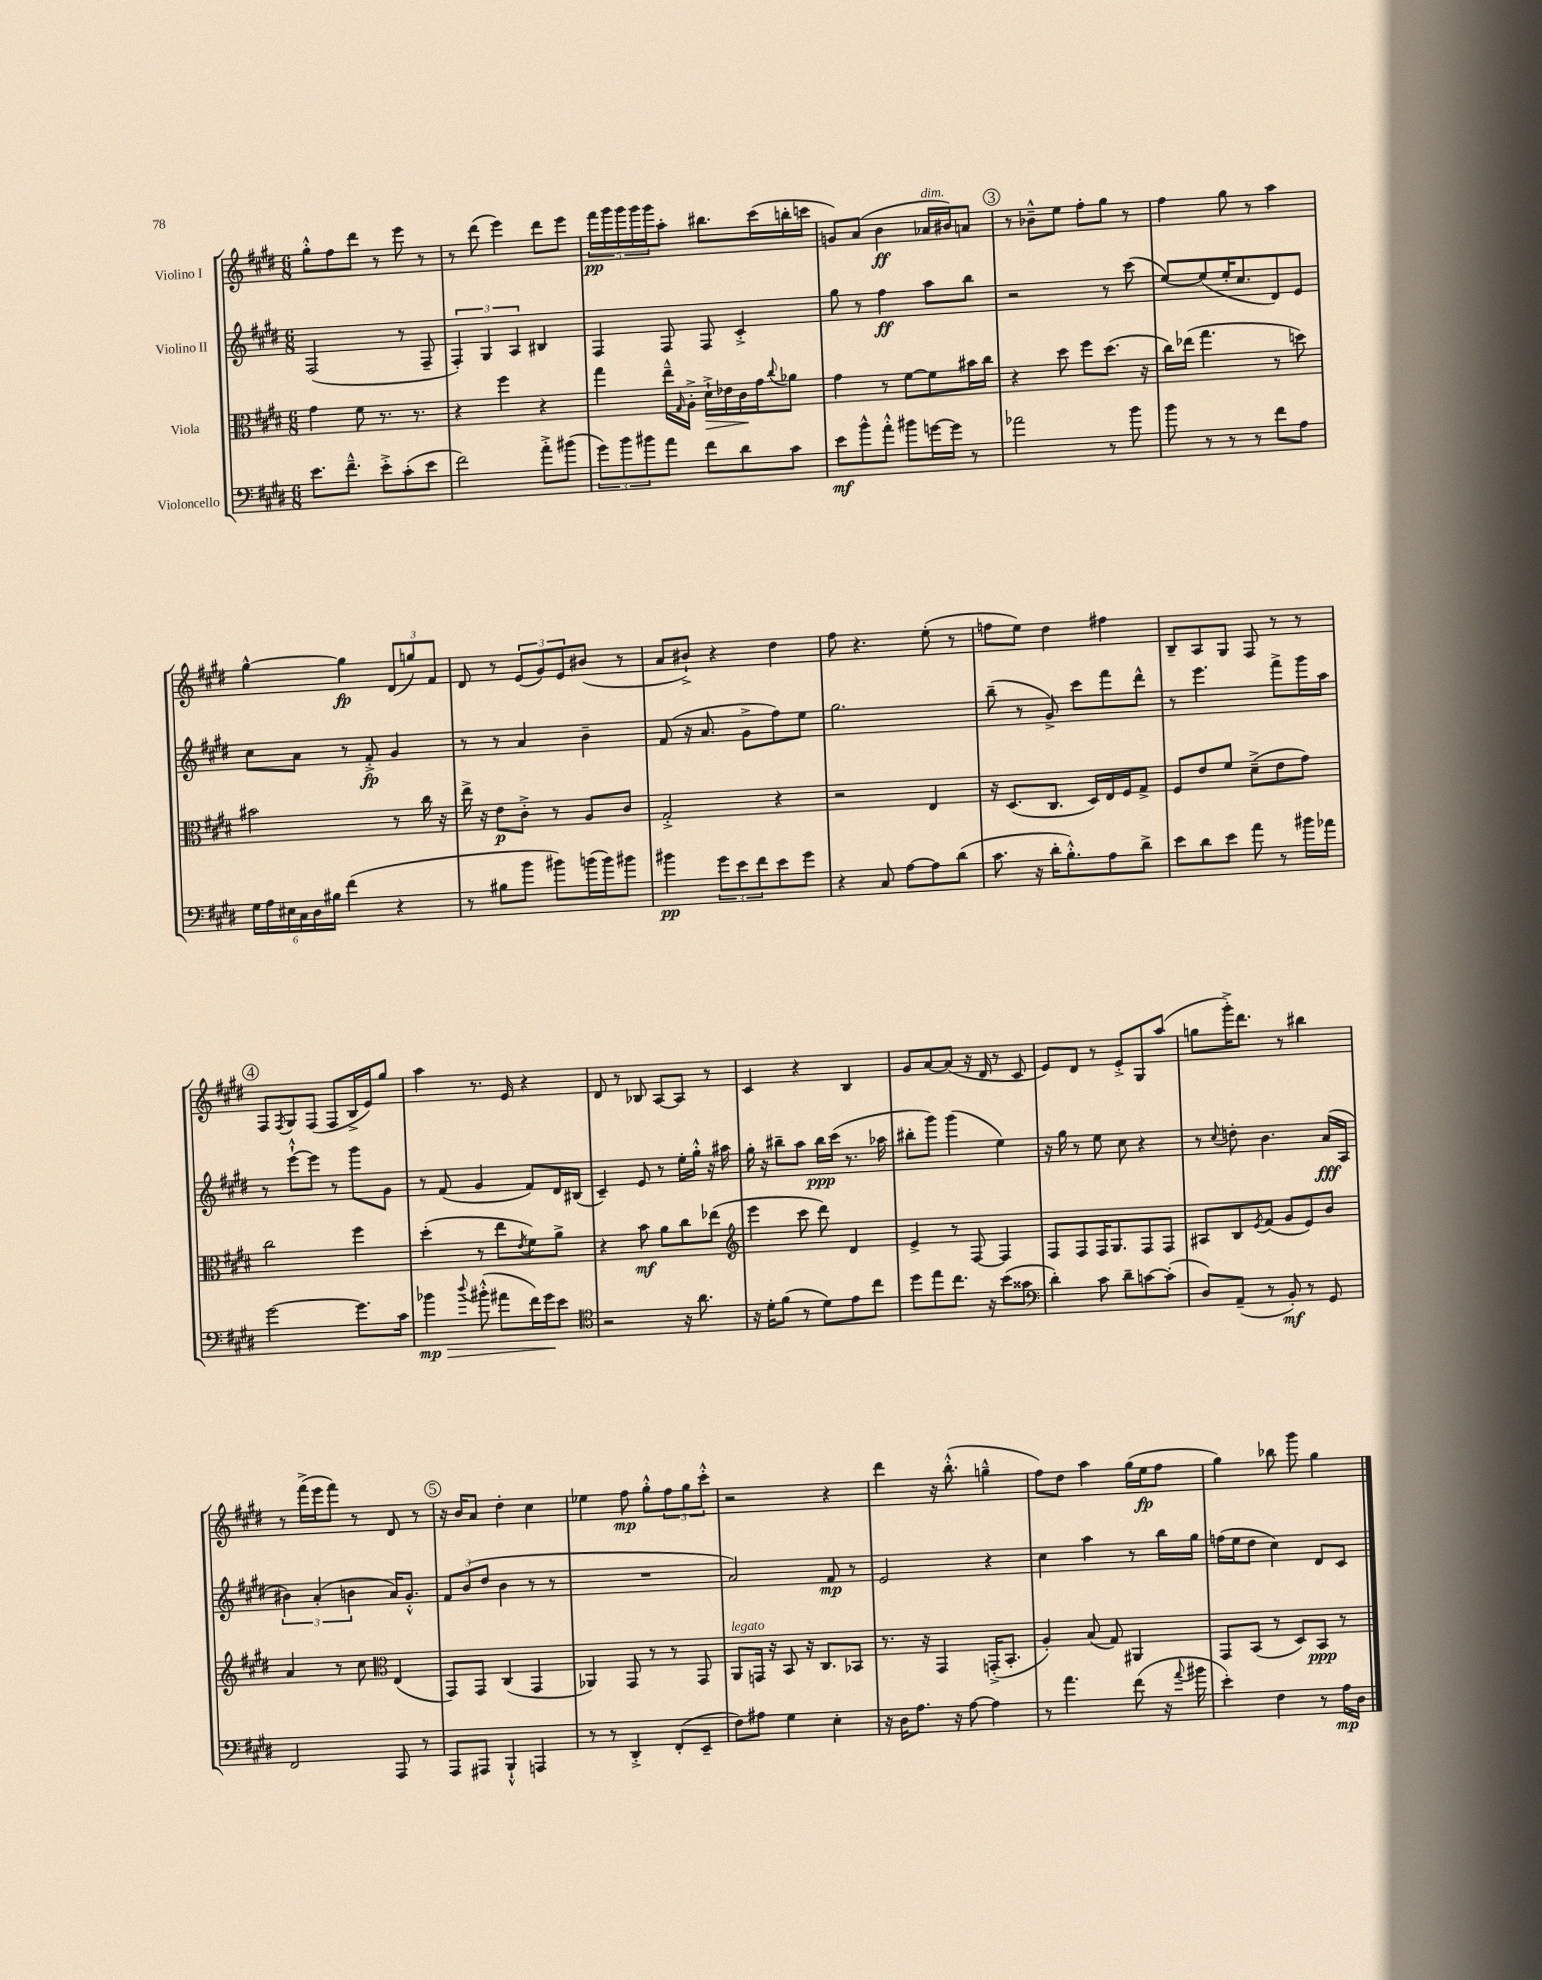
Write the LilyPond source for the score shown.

<<
\new StaffGroup <<
\new Staff = "s0" \with { instrumentName = "Violino I" } {
    \clef treble \key e \major \numericTimeSignature \time 6/8
    gis''8-.-^ fis''8 dis'''8 r8 e'''8 r8 |
    r8 dis'''8( e'''4) dis'''8 e'''8 |
    \tuplet 5/4 { fis'''16\pp gis'''16 gis'''16 gis'''16 gis'''16 } a''8-. bis''8. cis'''16( b''16-. c'''16 |
    g'8) a'8( b'4\ff aes'16^\markup { \italic "dim." } bis'16) a'8 |
    \mark \markup { \circle "3" } r8 bes'8---^ e''8 fis''8-. gis''8 r8 |
    fis''4 gis''8 r8 a''4 |
    gis''4~-^ gis''4\fp \tuplet 3/2 { dis'8( g''8) fis'8 } |
    dis'8 r8 \tuplet 3/2 { e'8( gis'8) e'8 } bis'8( r8 |
    a'8 bis'8-!->) r4 dis''4 |
    fis''8 r4. e''8-.( r8 |
    f''8 e''8) dis''4 fis''4 |
    b8-- a8 gis8 fis8 r8 r8 |
    \mark \markup { \circle "4" } fis8 \acciaccatura { fis8 } gis8 fis8( fis8 b16-> e'16) gis''8 |
    a''4 r8. e'16 r4 |
    dis'8 r8 bes8 a8~ a8 r8 |
    cis'4 r4 b4 |
    gis'8 a'8~ a'8( r16 dis'16 r8 cis'8 |
    e'8) dis'8 r8 e'8-.-> gis8 a''8( |
    g''8 gis'''16-.->) dis'''8. r8 bis''4 |
    r8 fis'''16->( e'''16 fis'''8) r8 dis'8 r8 |
    \mark \markup { \circle "5" } r16 b'16 a'8 dis''4-. cis''4 |
    ees''4 fis''8\mp gis''8-.-^ \tuplet 3/2 { fis''8 gis''8 cis'''8-.-^ } |
    r2 r4 |
    dis'''4 r16 b''8.-.-^( g''4---^ |
    fis''8) dis''8 a''4 gis''16( e''16\fp fis''8 |
    gis''4) bes''8 gis'''8 gis''4 \bar "|." |
}
\new Staff = "s1" \with { instrumentName = "Violino II" } {
    \clef treble \key e \major \numericTimeSignature \time 6/8
    fis2( r8 fis8-- |
    \tuplet 3/2 { fis4-.) gis4 a4 } bis4 |
    fis4 fis8 fis8 cis'4-.-> |
    gis''8 r8 fis''4\ff a''8 b''8 |
    \mark \markup { \circle "3" } r2 r8 cis'''8( |
    e''8~) e''8( e''16-. cis''8. dis'8) e'8 |
    cis''8 a'8 r8 fis'8-.->\fp gis'4 |
    r8 r8 a'4 b'4-- |
    fis'8( r16 a'8. gis'8-> fis''8) e''8 |
    gis''2. |
    b''8--( r8 gis'8->) cis'''8 fis'''8 dis'''8-^ |
    r8 e'''4. fis'''8-> gis'''16 a''16 |
    \mark \markup { \circle "4" } r8 e'''8~-!-^ e'''8 r8 gis'''8 gis'8 |
    r8 fis'8( gis'4 fis'8) dis'16 bis16( |
    cis'4--) e'8 r8 e''16-. gis''16-.-^ r16 ais''16 |
    gis''16-. r16 bis''8-- a''8 bis''16\ppp cis'''16( r8. aes''16 |
    bis''8-. gis'''8) gis'''4( e''4) |
    r16 gis''16 r8 e''8 cis''8 r4 |
    r8 \appoggiatura { cis''8 } d''8-. b'4. a'16\fff( a16 |
    \tuplet 3/2 { bis'4) a'4-.( b'4 } a'16) gis'8.-.-^ |
    \mark \markup { \circle "5" } \tuplet 3/2 { fis'8 b'8( dis''8 } b'4 r8 r8 |
    R2. |
    a'2) fis'8\mp r8 |
    e'2 r4 |
    cis''4 a''4 r8 b''16 gis''16 |
    f''16( e''16 dis''8 cis''4) dis'8 cis'8 \bar "|." |
}
\new Staff = "s2" \with { instrumentName = "Viola" } {
    \clef alto \key e \major \numericTimeSignature \time 6/8
    gis'4 fis'8 r8. r8. |
    r4 fis''4 r4 |
    gis''4 e''16---^ \grace { gis16 } a16-.-> dis'16-!->\> ees'16 cis'16\! gis'16 \appoggiatura { cis''8 } aes'8 |
    gis'4 r8 fis'8~ fis'8 bis'16 cis''16 |
    \mark \markup { \circle "3" } r4 dis''8 fis''8 dis''8.( r16 |
    cis''16) ees''16( gis''4. r8 d''8) |
    bis'2 r8 cis''16 r16 |
    e''16-> r16 e'8\p cis'8-.-> r8 a8 cis'8 |
    gis2-.-> r4 |
    r2 e4 |
    r16 dis8.( cis8. dis16) e16 fis16 gis8-> |
    fis8 e'8 fis'8 dis'8--->( e'8 gis'8) |
    \mark \markup { \circle "4" } cis''2 fis''4 |
    dis''4-.( r8 e''8 \acciaccatura { e'8 } fis'8) a'8-> |
    r4 b'8\mf a'8 cis''8 ees''8( |
    \clef treble e'''4 cis'''8 dis'''8) dis'4 |
    e'4-> r8 fis8~ fis4 |
    fis8 fis8 fis16 gis8. fis8 fis8 |
    ais8 b8 \acciaccatura { e'8 } fis'8( gis'8 e'8) b'8 |
    a'4 r8 cis''8 \clef alto e4( |
    \mark \markup { \circle "5" } gis,8) gis,8 cis4( gis,4 |
    aes,4) gis,8 r8 r8 gis,8 |
    a,8^\markup { \italic "legato" } g,16 r16 b,8 r16 cis8. bes,8 |
    r8. r16 gis,4 g,16-.->( b,8.-. |
    a4-.) b8( gis8) ais,4 |
    gis,8 b,8( r8 dis8) b,8\ppp r8 \bar "|." |
}
\new Staff = "s3" \with { instrumentName = "Violoncello" } {
    \clef bass \key e \major \numericTimeSignature \time 6/8
    e'8. fis'8.---^ e'8-.-> cis'8-.( e'8 |
    fis'2) a'8-.-> bis'8( |
    \tuplet 3/2 { gis'8) b'8 bis'8 } a'8 fis'8 dis'8 cis'8 |
    e'8\mf b'8-^ a'8-.-^ bis'8 g'16~ g'16 r8 |
    \mark \markup { \circle "3" } aes'2 r8 b'8 |
    b'8 r8 r8 r8 fis'8 a8 |
    \tuplet 6/4 { gis16 a16 eis16 cis16 dis16 bis16 } fis'4( r4 |
    r8 bis8 b'8 bis'8) b'16( b'16) bis'8 |
    bis'4\pp \tuplet 3/2 { gis'8 e'8 fis'8 } e'8 gis'8 |
    r4 cis8 a8~ a8 dis'8( |
    cis'8. r16 dis'16-. b8.-.-^) a8 dis'8-> |
    e'8 dis'8 e'8 a'8 r8 bis'16 aes'16 |
    \mark \markup { \circle "4" } gis'2~ gis'8. cis'16 |
    bes'4\mp\> \appoggiatura { dis''8 } bis'8-.-^( ais'8 fis'16) gis'16\! e'8 |
    \clef tenor r2 r16 a'8. |
    r16 dis'16-. fis'8( r8 dis'8) e'8 cis''8 |
    dis''8 e''8 cis''8. r16 b'8( gisis'8 |
    \clef bass dis'4-.) cis'8 dis'8-- c'8~ c'8-.( |
    dis8) a,8--( r8 b,8-.\mf) r8 gis,8 |
    fis,2 a,,8 r8 |
    \mark \markup { \circle "5" } a,,8 ais,,8 b,,4-!-^ a,,4 |
    r8 r8 dis,4-.-> fis,8-.( e,8-- |
    fis8) ais8 gis4 e4-. |
    r16 dis16 a8. r16 a8~ a4 |
    r8 a'4. fis'8( r16 \appoggiatura { a'8 } bis'16 |
    e'4-.) fis4 r8 a16\mp dis16 \bar "|." |
}
>>
>>
\layout { \context { \Score \remove "Bar_number_engraver" } }
